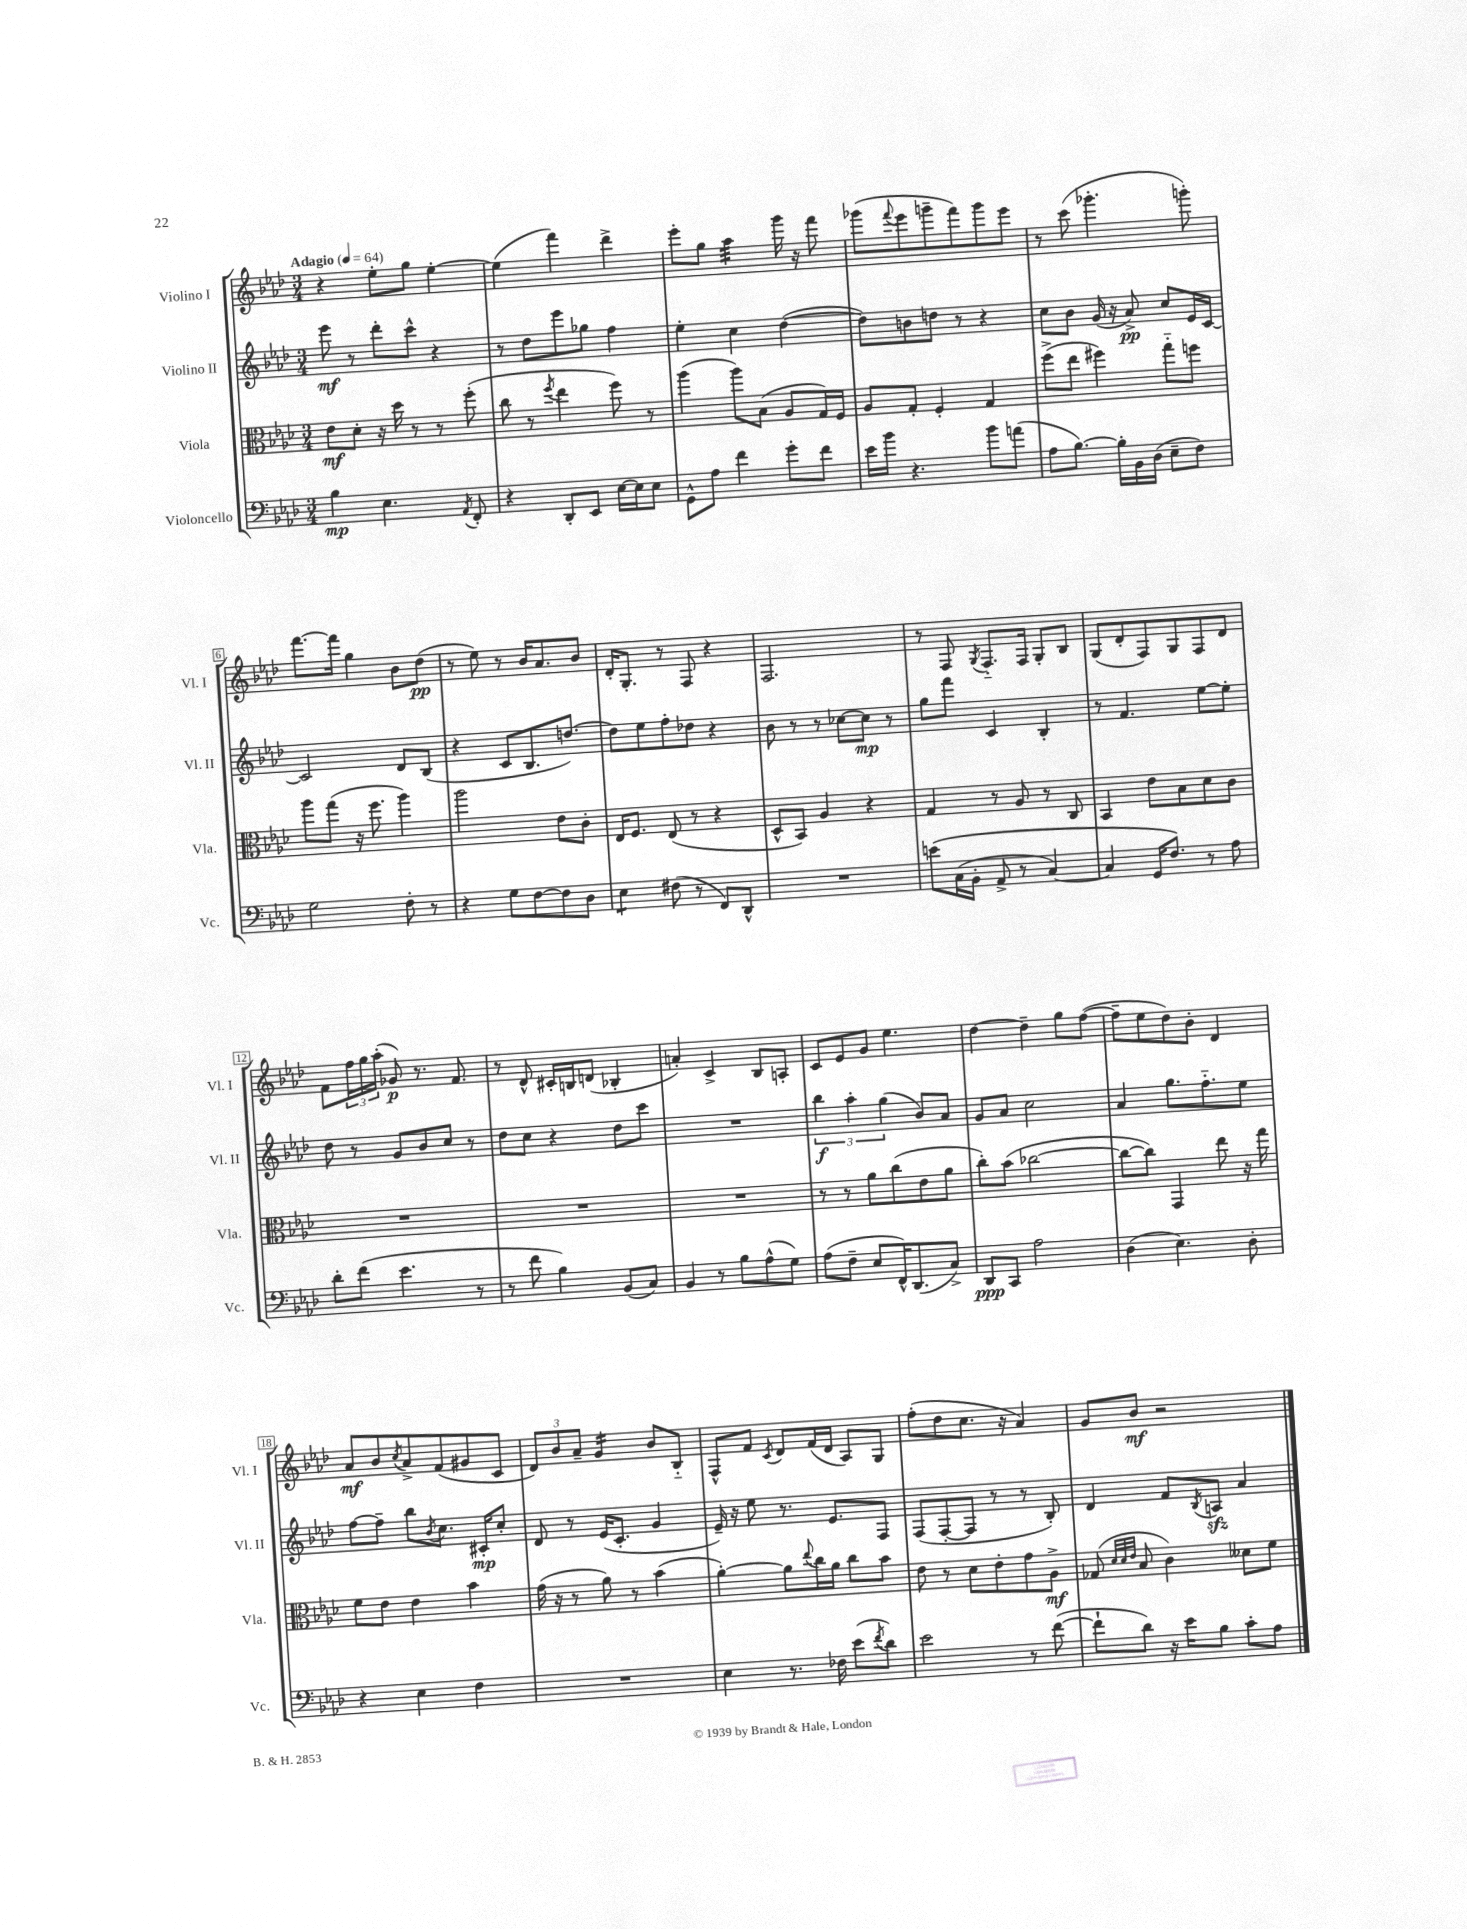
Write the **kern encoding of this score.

**kern	**dynam	**kern	**dynam	**kern	**dynam	**kern	**dynam
*part4	*part4	*part3	*part3	*part2	*part2	*part1	*part1
*staff4	*staff4	*staff3	*staff3	*staff2	*staff2	*staff1	*staff1
*I"Violoncello	*	*I"Viola	*	*I"Violino II	*	*I"Violino I	*
*I'Vc.	*	*I'Vla.	*	*I'Vl. II	*	*I'Vl. I	*
*clefF4	*	*clefC3	*	*clefG2	*	*clefG2	*
*k[b-e-a-d-]	*	*k[b-e-a-d-]	*	*k[b-e-a-d-]	*	*k[b-e-a-d-]	*
*M3/4	*	*M3/4	*	*M3/4	*	*M3/4	*
*MM64	*	*MM64	*	*MM64	*	*MM64	*
=1	=1	=1	=1	=1	=1	=1	=1
!	!	!	!	!	!	!LO:TX:a:B:t=Adagio	!
4B-\	mp	8e-\L	mf	8eee-\	mf	4r	.
.	.	8d-'\J	.	8r	.	.	.
4.E-\	.	16r	.	8ddd-'\L	.	8ee-'\L	.
.	.	16dd-\	.	.	.	.	.
.	.	8r	.	8ccc^^\J	.	8gg\J	.
.	.	8r	.	4r	.	[4ee-'\	.
8qAA-/	.	.	.	.	.	.	.
8FF'/	.	(8ff'\	.	.	.	.	.
=2	=2	=2	=2	=2	=2	=2	=2
4r	.	8cc\	.	8r	.	(4ee-\]	.
.	.	8r	.	8dd-\L	.	.	.
.	.	8qff/	.	.	.	.	.
8DD-'/L	.	4ee-\	.	8eee-\	.	4fff\)	.
8EE-/J	.	.	.	8gg-X\J	.	.	.
[16E-\LL	.	8ff\)	.	4ff\	.	4ddd-^\	.
16E-\J]	.	.	.	.	.	.	.
8E-\J	.	8r	.	.	.	.	.
=3	=3	=3	=3	=3	=3	=3	=3
8GG^^\L	.	(4aa-\	.	4ee-'\	.	8eee-'\L	.
8A-\J	.	.	.	.	.	8gg\J	.
*	*	*	*	*	*	*tremolo	*
4f\	.	8aa-\L)	.	4cc\	.	32aa-\LLL	.
.	.	.	.	.	.	32aa-\	.
.	.	.	.	.	.	32aa-\	.
.	.	.	.	.	.	32aa-\	.
.	.	(8B-\J	.	.	.	32aa-\	.
.	.	.	.	.	.	32aa-\	.
.	.	.	.	.	.	32aa-\	.
.	.	.	.	.	.	32aa-\JJJ	.
*	*	*	*	*	*	*Xtremolo	*
8g'\L	.	8A-/L	.	([4dd-\	.	16ggg\	.
.	.	.	.	.	.	16r	.
8f\J	.	16G/L)	.	.	.	8fff\	.
.	.	16F/JJ	.	.	.	.	.
=4	=4	=4	=4	=4	=4	=4	=4
16e-\LL	.	8A-/L	.	8dd-\L])	.	(8ggg-X\L	.
16b-\JJ	.	.	.	.	.	.	.
.	.	.	.	.	.	8qqfff/	.
4.r	.	8G'/J	.	8bn\	.	8eee-\	.
.	.	4F'/	.	8ddn\J	.	8gggn~\	.
.	.	.	.	8r	.	8fff\)	.
8b-\L	.	4G/	.	4r	.	8ggg\	.
(8an\J	.	.	.	.	.	8eee-\J	.
=5	=5	=5	=5	=5	=5	=5	=5
8A-\L	.	(8ff^\L	.	8cc\L	.	8r	.
[8.B-\J)	.	8ee-\J	.	8b-\J	.	(8ccc\	.
.	.	4ff#X\)	.	(16g/	.	4.ggg-X'\	.
16B-'\LL]	.	.	.	16r	.	.	.
16BB-\	.	.	.	8a-^/)	pp	.	.
(16D-\JJ	.	.	.	.	.	.	.
8E-~\L	.	8gg\L	.	8cc/L	.	.	.
8F\J)	.	8ffn\J	.	16e-/L	.	8gggn'\)	.
.	.	.	.	[16c/JJ	.	.	.
!!LO:LB:g=z
=6	=6	=6	=6	=6	=6	=6	=6
2G\	.	8aa-\L	.	2c/]	.	[8.fff\L	.
.	.	(8gg\J	.	.	.	.	.
.	.	.	.	.	.	16fff\Jk]	.
.	.	16r	.	.	.	4gg\	.
.	.	8.ff\	.	.	.	.	.
8F'\	.	4aa-\)	.	8d-/L	.	8b-\L	.
8r	.	.	.	(8B-/J	.	(8dd-\J	pp
=7	=7	=7	=7	=7	=7	=7	=7
4r	.	2aa-\	.	4r	.	8r	.
.	.	.	.	.	.	8ee-\)	.
8G\L	.	.	.	8c/L	.	8r	.
[8F\	.	.	.	8.B-/	.	16b-/KL	.
.	.	.	.	.	.	8.a-/	.
8F\]	.	8e-\L	.	.	.	.	.
.	.	.	.	[8.ddn/J)	.	.	.
8D-\J	.	8c'\J	.	.	.	8b-/J	.
=8	=8	=8	=8	=8	=8	=8	=8
*tremolo	*	*	*	*	*	*	*
8E-\L	.	16E-/KL	.	8dd\L]	.	16d-'/KL	.
.	.	8.F/J	.	.	.	8.G'/J	.
8E-\J	.	.	.	8ee-\	.	.	.
*Xtremolo	*	*	*	*	*	*	*
(8F#X\	.	(8E-/	.	8ff'\	.	8r	.
8r	.	8r	.	8dd-X\J	.	8F/	.
8FF/L)	.	4r	.	4r	.	4r	.
8DD-^^/J	.	.	.	.	.	.	.
=9	=9	=9	=9	=9	=9	=9	=9
2.r	.	8D-^^/L	.	8b-\	.	2.F/	.
.	.	8BB-/J)	.	8r	.	.	.
.	.	4A-/	.	8r	.	.	.
.	.	.	.	[8cc-X\L	.	.	.
.	.	4r	.	8cc-\J]	mp	.	.
.	.	.	.	8r	.	.	.
=10	=10	=10	=10	=10	=10	=10	=10
(8en\L	.	4G/	.	8gg\L	.	8r	.
(16C\L	.	.	.	8fff\J	.	8F/	.
16BB-'\JJ	.	.	.	.	.	.	.
.	.	.	.	.	.	8qG/	.
8AA-^/	.	8r	.	4c/	.	8.F/L	.
8r	.	8A-/	.	.	.	.	.
.	.	.	.	.	.	16F/Jk	.
[4C/)	.	8r	.	4B-'/	.	8G'/L	.
.	.	8C/	.	.	.	8B-/J	.
=11	=11	=11	=11	=11	=11	=11	=11
4C/]	.	4BB-/	.	8r	.	(8G/L	.
.	.	.	.	4.f/	.	8d-'/	.
16GG/KL	.	8e-\L	.	.	.	8F/)	.
8.F/J)	.	.	.	.	.	.	.
.	.	8B-\	.	.	.	8G/	.
8r	.	8d-\	.	[8ee-\L	.	8F/	.
8A-\	.	8c\J	.	8ee-'\J]	.	8d-/J	.
!!LO:LB:g=z
=12	=12	=12	=12	=12	=12	=12	=12
8d-'\L	.	2.r	.	8dd-\	.	8f\L	.
(8f\J	.	.	.	8r	.	24ff\L	.
.	.	.	.	.	.	24gg\	.
.	.	.	.	.	.	(24aa-'\JJ	.
4.e-\	.	.	.	8g/L	.	8g-X/)	p
.	.	.	.	8b-/	.	8.r	.
.	.	.	.	8cc/J	.	.	.
.	.	.	.	.	.	8.f/	.
8r	.	.	.	8r	.	.	.
=13	=13	=13	=13	=13	=13	=13	=13
8r	.	2.r	.	8dd-\L	.	8r	.
8f\	.	.	.	8cc\J	.	8d-^^/	.
4B-\)	.	.	.	4r	.	16c#X'/LL	.
.	.	.	.	.	.	16Bn/J	.
.	.	.	.	.	.	(8dn/J	.
(8BB-/L	.	.	.	8dd-\L	.	4B-X'/	.
8C/J)	.	.	.	8ccc\J	.	.	.
=14	=14	=14	=14	=14	=14	=14	=14
4BB-/	.	2.r	.	2.r	.	4an'/)	.
8r	.	.	.	.	.	4c^/	.
8B-\L	.	.	.	.	.	.	.
(8A-^^\	.	.	.	.	.	8B-/L	.
8G\J)	.	.	.	.	.	8An'/J	.
=15	=15	=15	=15	=15	=15	=15	=15
(8A-\L	.	8r	.	6bb-\	f	8c/L	.
8F~\J	.	8r	.	.	.	8e-/	.
.	.	.	.	6aa-'\	.	.	.
8E-/L	.	8a-\L	.	.	.	8g/J	.
.	.	.	.	(6gg\	.	.	.
16FF^^/K)	.	(8cc\	.	.	.	4.ee-\	.
(8.DD-/	.	.	.	.	.	.	.
.	.	8e-\	.	8b-/L)	.	.	.
8C^/J)	.	8a-\J	.	8a-/J	.	.	.
=16	=16	=16	=16	=16	=16	=16	=16
8DD-/L	ppp	8cc'\L)	.	8g/L	.	[4dd-\	.
8CC/J	.	(8b-\J	.	8a-/J	.	.	.
2A-\	.	[2cc-X\	.	2cc\	.	4dd-~\]	.
.	.	.	.	.	.	8gg\L	.
.	.	.	.	.	.	([8ff\J	.
=17	=17	=17	=17	=17	=17	=17	=17
(4D-\	.	8cc-\L_	.	4a-/	.	8ff~\L]	.
.	.	8cc-\J])	.	.	.	8ee-\	.
4.E-\)	.	4GG/	.	8.gg\L	.	8dd-\)	.
.	.	.	.	.	.	8b-'\J	.
.	.	.	.	8.ff\	.	.	.
.	.	8ee-\	.	.	.	4d-/	.
8D-'\	.	16r	.	8ee-\J	.	.	.
.	.	16gg\	.	.	.	.	.
!!LO:LB:g=z
=18	=18	=18	=18	=18	=18	=18	=18
4r	.	8f\L	.	[8ff\L	.	8a-/L	mf
.	.	8e-\J	.	8ff~\J]	.	8b-/	.
.	.	.	.	.	.	8qcc/	.
4E-\	.	4e-\	.	8bb-\L	.	8a-^/	.
.	.	.	.	8qb-/	.	.	.
.	.	.	.	8.cc\J	.	(8f/	.
4F\	.	4b-\	.	.	.	8g#X/	.
.	.	.	.	16c#X'/KL	mp	.	.
.	.	.	.	8cc'/J	.	8c/J	.
=19	=19	=19	=19	=19	=19	=19	=19
2.r	.	(16g\	.	8d-/	.	12d-/L)	.
.	.	16r	.	.	.	.	.
.	.	.	.	.	.	12b-/	.
.	.	8r	.	8r	.	.	.
.	.	.	.	.	.	12a-~/J	.
*	*	*	*	*	*	*tremolo	*
.	.	8a-\)	.	(16e-/KL	.	16g/LL	.
.	.	.	.	8.c'/J	.	16g/	.
.	.	8r	.	.	.	16g/	.
.	.	.	.	.	.	16g/JJ	.
*	*	*	*	*	*	*Xtremolo	*
.	.	(4b-\	.	4g/	.	8b-/L	.
.	.	.	.	.	.	8B-/J	.
=20	=20	=20	=20	=20	=20	=20	=20
4E-\	.	[4a-'\)	.	16e-~/)	.	8F^^/L	.
.	.	.	.	16r	.	.	.
.	.	.	.	8ee-\	.	8f/J	.
.	.	.	.	.	.	8qc/	.
8.r	.	8a-\L]	.	8.r	.	8d-/L	.
.	.	8qqee-/	.	.	.	.	.
.	.	16cc\L	.	.	.	(16f/L	.
16F-X\	.	16a-\JJ	.	8.e-/L	.	16d-/JJ	.
(8e-\L	.	8cc\L	.	.	.	8A-/L)	.
8qf/	.	.	.	.	.	.	.
8d-\J)	.	8b-\J	.	8F/J	.	8G/J	.
=21	=21	=21	=21	=21	=21	=21	=21
2e-\	.	8e-\	.	(8F/L	.	(8ff'\L	.
.	.	8r	.	[8F'/	.	8dd-\	.
.	.	8d-\L	.	8F/J]	.	8.cc\J	.
.	.	8e-'\	.	8r	.	.	.
.	.	.	.	.	.	16r	.
8r	.	8g\	.	8r	.	4a-/)	.
([8f\	.	8A-^\J	mf	8B-'/)	.	.	.
=22	=22	=22	=22	=22	=22	=22	=22
8f`\L]	.	(8G-X/	.	4d-/	.	8g/L	.
.	.	32qqd-/LLL	.	.	.	.	.
.	.	32qqd-/	.	.	.	.	.
.	.	32qqe-/JJJ	.	.	.	.	.
8d-\J)	.	8B-/	.	.	.	8b-/J	mf
16r	.	4c\)	.	8f/L	.	2r	.
16e-\KL	.	.	.	.	.	.	.
.	.	.	.	8qB-/	.	.	.
8B-\J	.	.	.	8Anzz/J	.	.	.
8c'\L	.	8d--X\L	.	4a-/	.	.	.
8A-\J	.	8f\J	.	.	.	.	.
==	==	==	==	==	==	==	==
*-	*-	*-	*-	*-	*-	*-	*-
